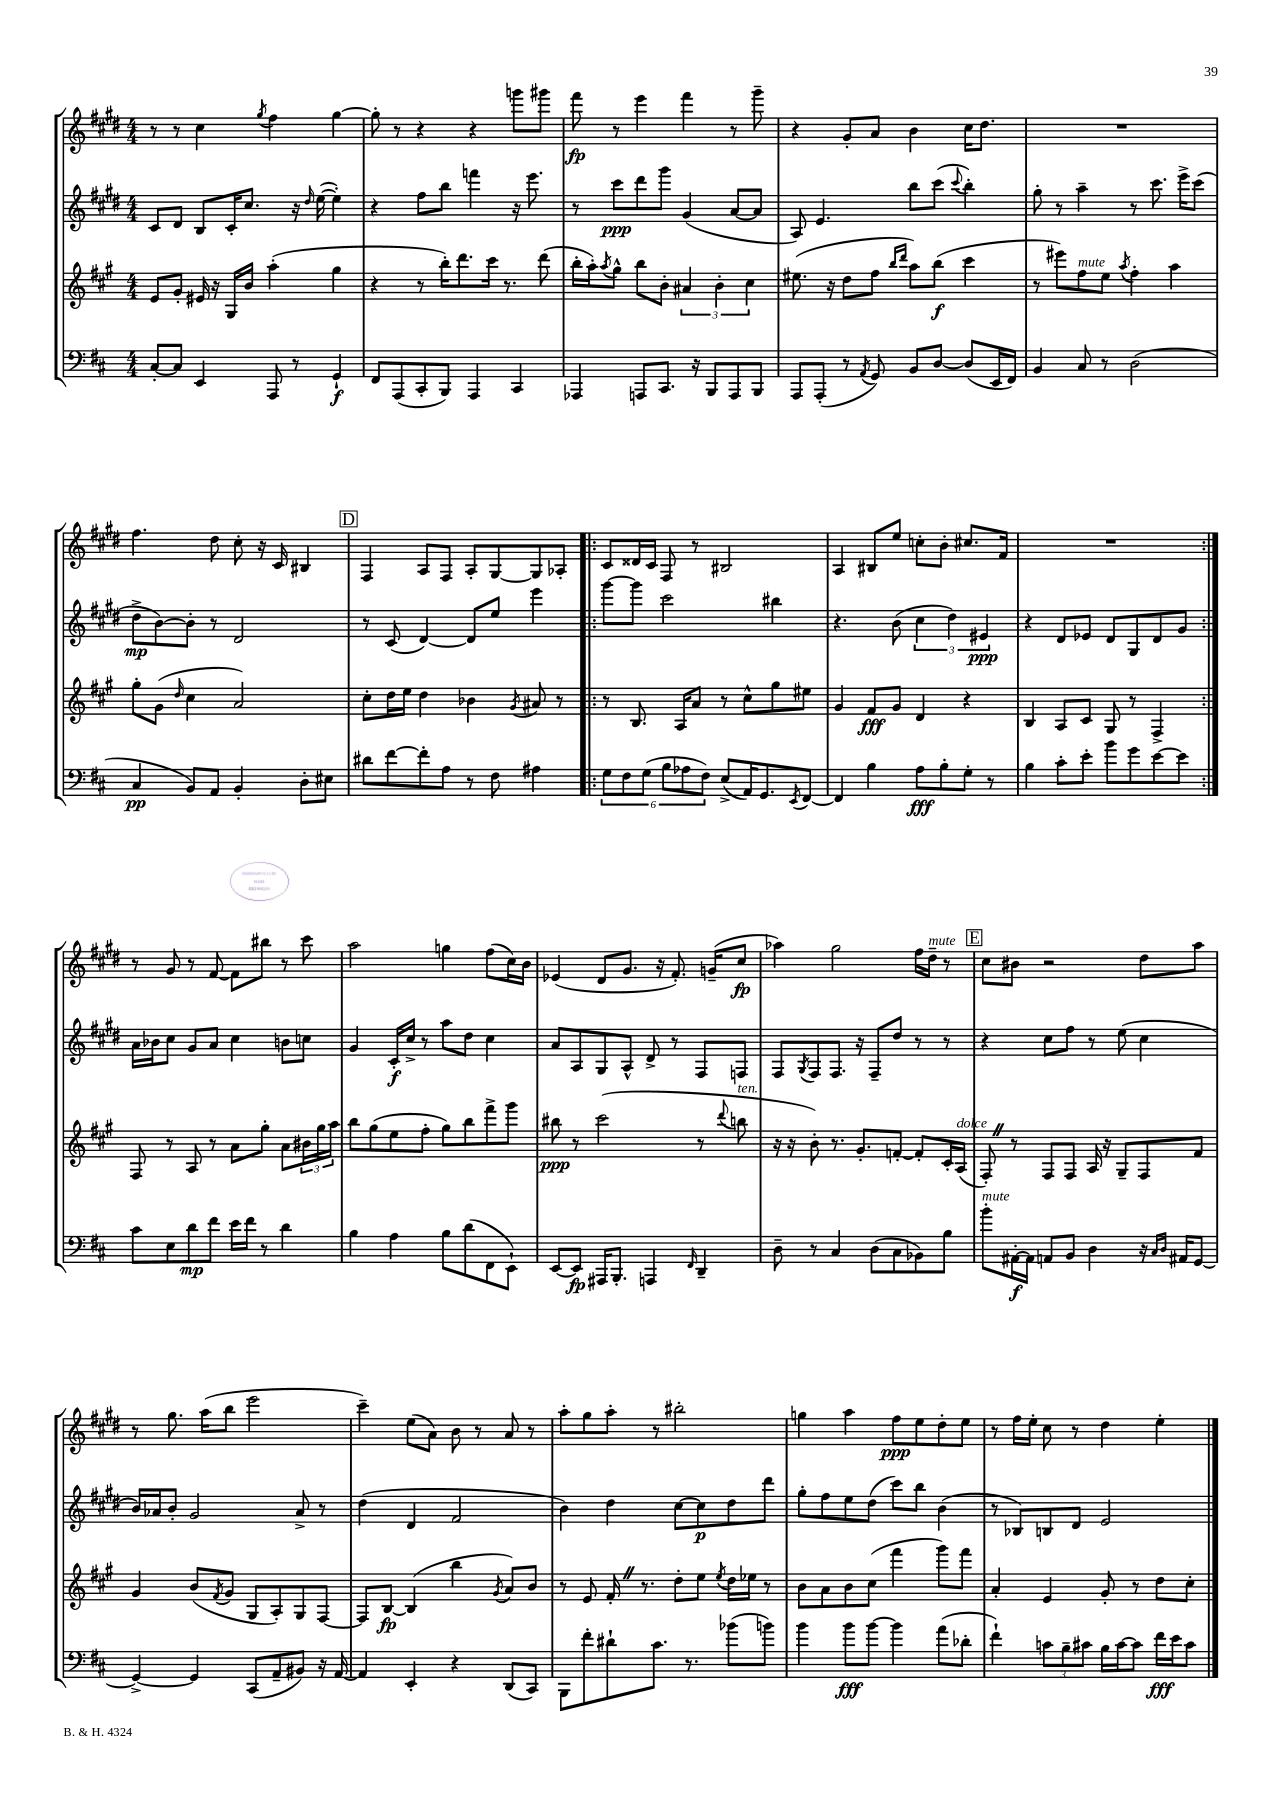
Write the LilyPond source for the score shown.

<<
\new StaffGroup <<
\new Staff = "s0" {
    \clef treble \key e \major \numericTimeSignature \time 4/4
    r8 r8 cis''4 \acciaccatura { gis''8 } fis''4 gis''4~ |
    gis''8-. r8 r4 r4 g'''8 gis'''8 |
    fis'''8\fp r8 e'''4 fis'''4 r8 gis'''8-- |
    r4 gis'8-. a'8 b'4 cis''16 dis''8. |
    R1 |
    fis''4. dis''8 cis''8-. r16 cis'16 bis4 |
    \mark \markup { \box "D" } fis4 a8 fis8 a8-. gis8~ gis8 aes8-. |
    \repeat volta 2 { cis'8 disis'16 cis'16 fis8 r8 bis2 |
    a4 bis8 e''8 c''8-. b'8-. cis''8. fis'16 |
    R1 | }
    r8 gis'8 r8 fis'8~ fis'8 bis''8 r8 cis'''8 |
    a''2 g''4 fis''8( cis''16) b'16 |
    ees'4( dis'8 gis'8. r16 fis'8.-.) g'16--( cis''8\fp |
    aes''4) gis''2 fis''16 dis''16--^\markup { \italic "mute" } r8 |
    \mark \markup { \box "E" } cis''8 bis'8 r2 dis''8 a''8 |
    r8 gis''8. a''16( b''8 e'''2 |
    cis'''4--) e''8( a'8) b'8 r8 a'8 r8 |
    a''8-. gis''8 a''8-. r8 bis''2-. |
    g''4 a''4 fis''8\ppp e''8 dis''8-. e''8 |
    r8 fis''16 e''16-. cis''8 r8 dis''4 e''4-. \bar "|." |
}
\new Staff = "s1" {
    \clef treble \key e \major \numericTimeSignature \time 4/4
    cis'8 dis'8 b8 cis'16-. cis''8. r16 \grace { dis''16 } e''16~( e''4-.) |
    r4 fis''8 b''8 f'''4 r16 e'''8. |
    r8 cis'''8\ppp dis'''8 gis'''8 gis'4( a'8~ a'8 |
    a8) e'4. b''8 cis'''8( \appoggiatura { cis'''8 } b''4-.) |
    gis''8-. r8 a''4-- r8 cis'''8. e'''16-> cis'''8( |
    dis''8->\mp b'8~) b'8-. r8 dis'2 |
    \mark \markup { \box "D" } r8 cis'8( dis'4~) dis'8 e''8 e'''4 |
    \repeat volta 2 { gis'''8~ gis'''8 cis'''2 bis''4 |
    r4. b'8( \tuplet 3/2 { cis''4 dis''4) eis'4\ppp } |
    r4 dis'8 ees'8 dis'8 gis8 dis'8 gis'8 | }
    a'16 bes'16 cis''8 gis'8 a'8 cis''4 b'8 c''8 |
    gis'4 cis'16-.\f cis''16-> r8 a''8 dis''8 cis''4 |
    a'8 a8 gis8 a8-^ dis'8-> r8 fis8 f8 |
    fis8 \acciaccatura { gis8 } fis8 fis8. r16 fis8-- dis''8 r8 r8 |
    \mark \markup { \box "E" } r4 cis''8 fis''8 r8 e''8( cis''4 |
    b'16) aes'16 b'8-. gis'2 aes'8-> r8 |
    dis''4( dis'4 fis'2 |
    b'4) dis''4 cis''8~ cis''8\p dis''8 dis'''8 |
    gis''8-. fis''8 e''8 dis''8( cis'''8) b''8 b'4( |
    r8 bes8) b8 dis'8 e'2 \bar "|." |
}
\new Staff = "s2" {
    \clef treble \key a \major \numericTimeSignature \time 4/4
    e'8 gis'8-. eis'16 r16 gis16 b'16 a''4-.( gis''4 |
    r4 r8 b''16-.) d'''8. cis'''16 r8. d'''8( |
    b''16-. a''16-.) \acciaccatura { a''8 } gis''8-^ b''8 b'8-. \tuplet 3/2 { ais'4 b'4-. cis''4 } |
    eis''8.( r16 d''8 fis''8 \grace { b''16 d'''16 } a''8) b''8\f( cis'''4 |
    r8 eis'''8) fis''8^\markup { \italic "mute" } e''8 \acciaccatura { a''8 } fis''4-. a''4 |
    gis''8-. gis'8( \grace { d''16 } cis''4 a'2) |
    \mark \markup { \box "D" } cis''8-. d''16 e''16 d''4 bes'4 \acciaccatura { gis'8 } ais'8 r8 |
    \repeat volta 2 { r8 b8. a16 a'8 r8 cis''8-^ gis''8 eis''8 |
    gis'4 fis'8\fff gis'8 d'4 r4 |
    b4 a8 cis'8 gis8 r8 fis4-> | }
    fis8 r8 a8 r8 a'8 gis''8-. a'8 \tuplet 3/2 { bis'16 gis''16 a''16 } |
    b''8 gis''8( e''8 fis''8-. gis''8) b''8 fis'''8-> gis'''8 |
    bis''8\ppp r8 cis'''2( r8 \appoggiatura { d'''8 } b''8^\markup { \italic "ten." } |
    r16 r16 b'8-.) r8. gis'8.-. f'8~-. f'8-. cis'16-. a16^\markup { \italic "dolce" }( |
    \mark \markup { \box "E" } fis8-.) \once \override BreathingSign.text = \markup { \musicglyph "scripts.caesura.straight" } \breathe r8 fis8 fis8 a16 r16 gis8-- fis8 fis'8 |
    gis'4 b'8( \acciaccatura { fis'8 } gis'8 gis8 a8-.) gis8 fis8~ |
    fis8 b8~\fp b4( b''4 \acciaccatura { gis'8 } a'8) b'8 |
    r8 e'8 fis'16-. \once \override BreathingSign.text = \markup { \musicglyph "scripts.caesura.straight" } \breathe r8. d''8-. e''8 \acciaccatura { e''8 } d''16 ees''16 r8 |
    b'8 a'8 b'8 cis''8( fis'''4 gis'''8) fis'''8 |
    a'4-. e'4 gis'8-. r8 d''8 cis''8-. \bar "|." |
}
\new Staff = "s3" {
    \clef bass \key d \major \numericTimeSignature \time 4/4
    cis8~-. cis8 e,4 a,,8 r8 g,4-!\f |
    fis,8 a,,8( cis,8-. b,,8) a,,4 cis,4 |
    aes,,4 a,,8 cis,8. r16 b,,8 a,,8 b,,8 |
    a,,8 a,,8-.( r8 \acciaccatura { a,8 } g,8) b,8 d8~ d8( e,16 fis,16) |
    b,4 cis8 r8 d2( |
    cis4\pp b,8) a,8 b,4-. d8-. eis8 |
    \mark \markup { \box "D" } dis'8 fis'8~ fis'8-. a8 r8 fis8 ais4 |
    \repeat volta 2 { \tuplet 6/4 { g8 fis8 g8( b8 aes8 fis8) } e8->( a,16) g,8. \acciaccatura { e,8 } fis,8~ |
    fis,4 b4 a8\fff b8-. g8-. r8 |
    b4 cis'8-. e'8-. b'8 g'8 e'8~ e'8 | }
    cis'8 e8 d'8\mp fis'8 e'16 fis'16 r8 d'4 |
    b4 a4 b8 d'8( fis,8 e,8-!) |
    e,8~ e,8\fp ais,,16 b,,8.-. a,,4 \grace { fis,16 } d,4-- |
    d8-- r8 cis4 d8( cis8 bes,8) b8 |
    \mark \markup { \box "E" } b'8-.^\markup { \italic "mute" } ais,16~-.\f ais,16 a,8 b,8 d4 r16 \grace { cis16 d16 } ais,16 g,8~ |
    g,4~-> g,4 cis,8( a,8-- bis,8) r16 a,16~ |
    a,4 e,4-. r4 d,8( cis,8) |
    b,,8 fis'8-. dis'8-! cis'8. r8. bes'8( b'8) |
    b'4 b'8\fff b'8~ b'4 a'8( des'8-. |
    fis'4-!) \tuplet 3/2 { c'8 b8-- cis'8 } b16 cis'16~ cis'8 fis'16\fff e'16 cis'8 \bar "|." |
}
>>
>>
\layout { \context { \Score \remove "Bar_number_engraver" } }
